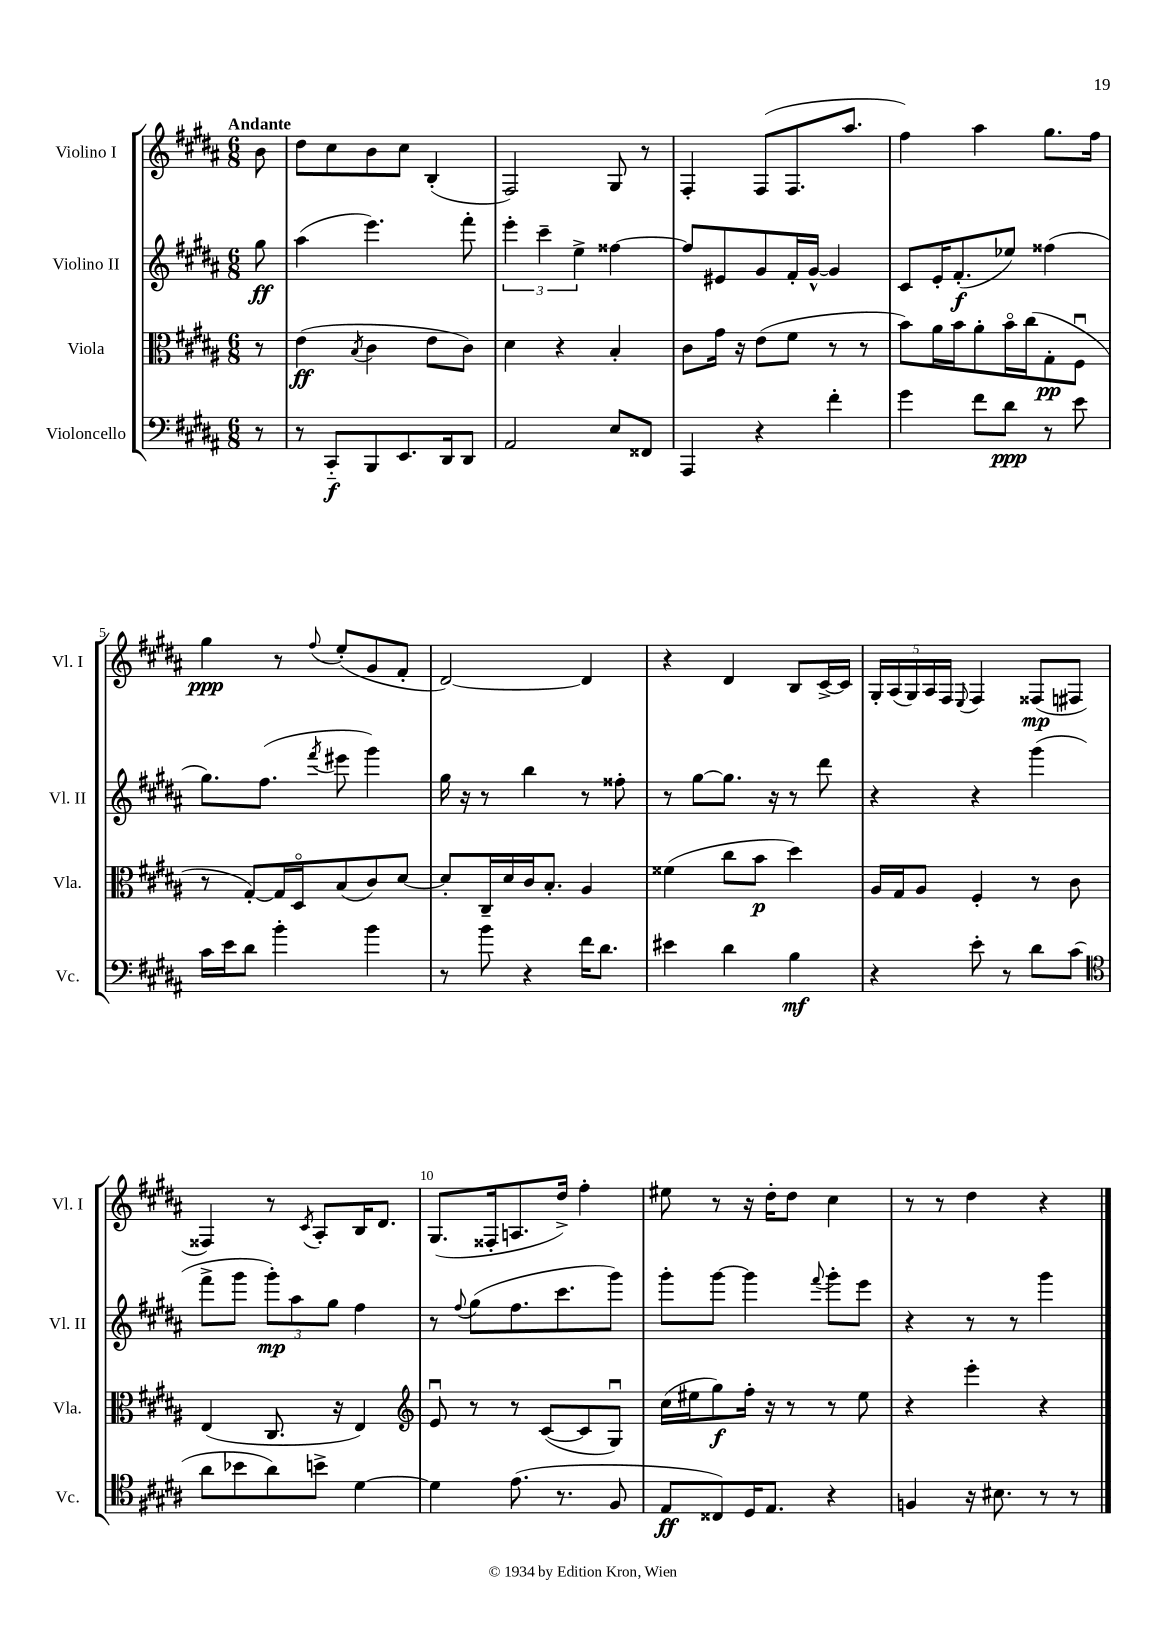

**kern	**kern	**kern	**kern
*staff4	*staff3	*staff2	*staff1
*clefF4	*clefC3	*clefG2	*clefG2
*k[f#c#g#d#a#]	*k[f#c#g#d#a#]	*k[f#c#g#d#a#]	*k[f#c#g#d#a#]
*M6/8	*M6/8	*M6/8	*M6/8
8r	8r	8gg#	8b
=	=	=	=
8r	(4e	(4aa#	8dd#
8CC#'~	.	.	8cc#
.	8qB	.	.
8BBB	4c#	4.eee)	8b
8.EE	.	.	8cc#
.	8e	.	(4B'
16DD#	.	.	.
8DD#	8c#)	8fff#'	.
=	=	=	=
2AA#	4d#	6eee'	2F#)
.	.	6ccc#~	.
.	4r	.	.
.	.	6ee^	.
8E	4B'	[4ff##	8G#
8FF##	.	.	8r
=	=	=	=
4AAA#	8c#	8ff##]	4F#'
.	16g#	8e#	.
.	16r	.	.
4r	(8e	8g#	(8F#
.	8f#	16f#'	8.F#
.	.	[16g#^^	.
4f#'	8r	4g#]	.
.	.	.	8.aa#
.	8r	.	.
=	=	=	=
4g#	8b)	8c#	4ff#)
.	16a#	16e'	.
.	16b	(8.f#'	.
8f#	8a#'	.	4aa#
8d#	16bo	8ee-)	.
.	(16cc#	.	.
8r	8G#'	(4ff##	8.gg#
8e	8F#u	.	.
.	.	.	16ff#
=	=	=	=
16c#	8r	8.gg#)	4gg#
16e	.	.	.
8d#	[8G#')	.	.
.	.	(8.ff#	.
4b'	16G#]	.	8r
.	16D#o	.	.
.	.	8qfff#	8qqff#
.	(8B	8eee#	(8ee'
4b	8c#)	4ggg#)	8g#
.	[8d#	.	8f#'
=	=	=	=
8r	8d#']	16gg#	[2d#)
.	.	16r	.
8b	16C#~	8r	.
.	16d#	.	.
4r	16c#	4bb	.
.	8.B'	.	.
16f#	4A#	8r	4d#]
8.d#	.	.	.
.	.	8ff##'	.
=	=	=	=
4e#	(4f##	8r	4r
.	.	[8gg#	.
4d#	8cc#	8.gg#]	4d#
.	8b	.	.
.	.	16r	.
4B	4dd#)	8r	8B
.	.	8ddd#	[16c#^
.	.	.	16c#]
=	=	=	=
4r	16A#	4r	20G#'
.	.	.	(20A#
.	16G#	.	.
.	.	.	20G#)
.	8A#	.	.
.	.	.	20A#
.	.	.	20F#
.	.	.	8qqE
8e'	4F#'	4r	4F#
8r	.	.	.
8d#	8r	(4ggg#	(8F##
(8c#	8c#	.	8F#
=	=	=	=
*clefC4	*	*	*
8a#	(4E	8fff#^	4F##)
8b-	.	8ggg#	.
8a#)	8.C#	12ggg#')	8r
.	.	12aa#	.
.	.	.	8qc#
8b^	.	.	8A#'
.	.	12gg#	.
.	16r	.	.
[4d#	4E)	4ff#	16B
.	.	.	8.d#
=	=	=	=
*	*clefG2	*	*
4d#]	8eu	8r	(8.G#
.	.	8qqff#	.
.	8r	(8gg#	.
.	.	.	16F##'
(8.e	8r	8.ff#	8.A
.	([8c#	.	.
8.r	.	8.ccc#	16dd#^)
.	8c#]	.	4ff#'
8F#	8G#u)	8ggg#)	.
=	=	=	=
8E	(16cc#	8ggg#'	8ee#
.	16ee#	.	.
8C##)	8gg#)	[8ggg#	8r
16D#	16ff#'	4ggg#]	16r
8.E	16r	.	16dd#'
.	8r	.	8dd#
.	.	8qqfff#	.
4r	8r	8ggg#'	4cc#
.	8ee#	8eee	.
=	=	=	=
4F	4r	4r	8r
.	.	.	8r
16r	4eee'	8r	4dd#
8.B#	.	.	.
.	.	8r	.
8r	4r	4ggg#	4r
8r	.	.	.
==	==	==	==
*-	*-	*-	*-
